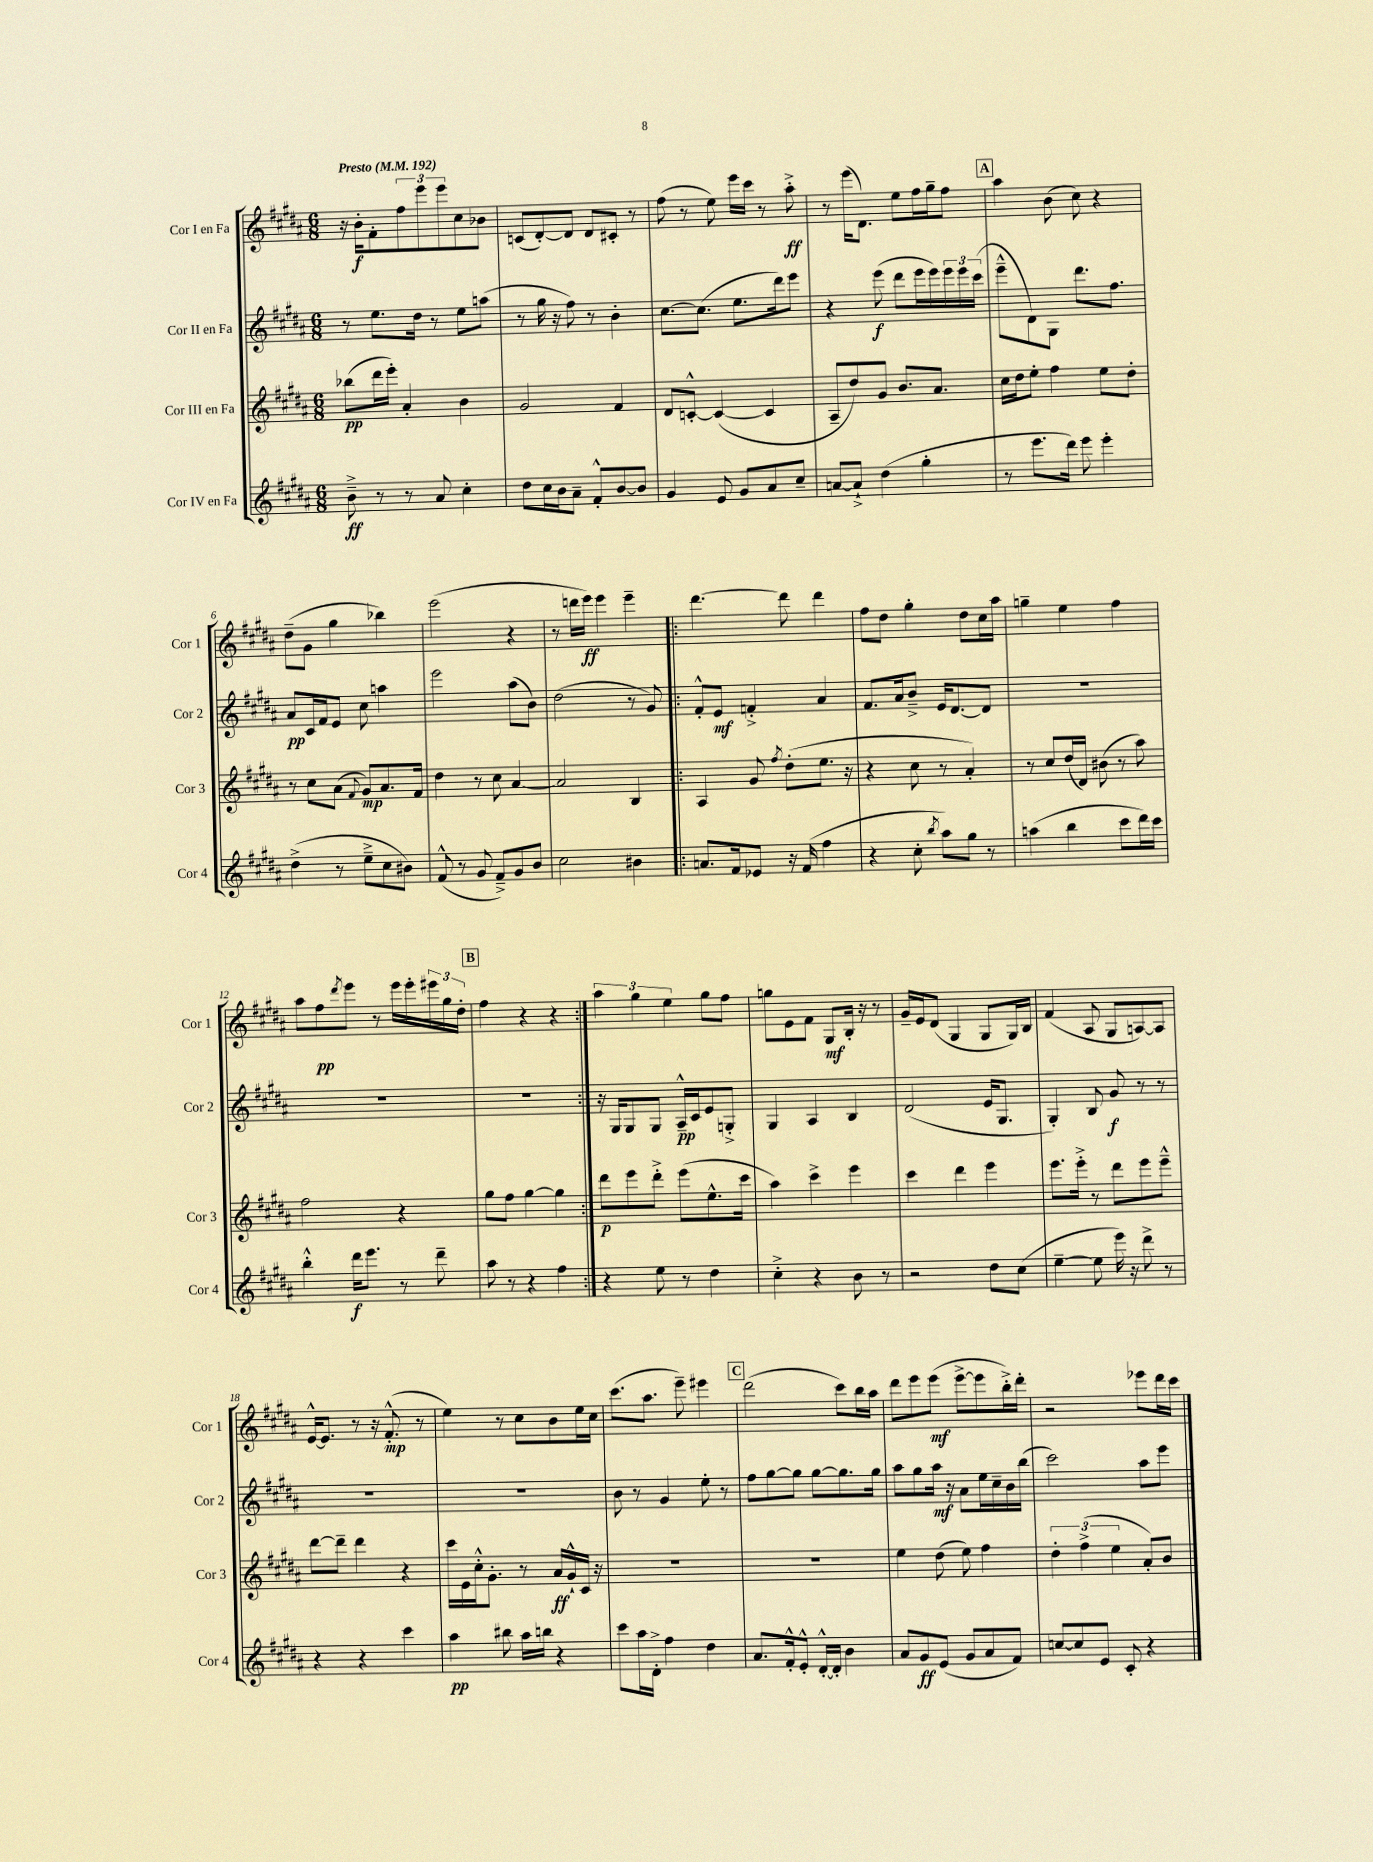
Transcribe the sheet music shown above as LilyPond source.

<<
\new StaffGroup <<
\new Staff = "s0" \with { instrumentName = "Cor I en Fa" shortInstrumentName = "Cor 1" } {
    \clef treble \key b \major \numericTimeSignature \time 6/8 \tempo "Presto" 4 = 192
    r16 b'16-.\f fis'8-. \tuplet 3/2 { fis''8 e'''8 e'''8 } cis''8 bes'8 |
    c'8( dis'8~-.) dis'8 dis'8 cis'8-. r8 |
    fis''8( r8 e''8) e'''16 cis'''16 r8 ais''8-.->\ff |
    r8 e'''16( dis'8.) e''8 fis''16 gis''16-- fis''8 |
    \mark \markup { \box "A" } ais''4 b'8( cis''8) r4 |
    dis''8--( gis'8 gis''4 bes''4) |
    e'''2( r4 |
    r8 d'''16 e'''16\ff) e'''4 e'''4-- |
    \repeat volta 2 { dis'''4.~ dis'''8 dis'''4 |
    fis''8 dis''8 gis''4-. dis''8 cis''16 ais''16 |
    g''4-- e''4 fis''4 |
    ais''8 fis''8\pp \acciaccatura { dis'''8 } e'''8 r8 e'''16 e'''16-. \tuplet 3/2 { eis'''16 gis''16 dis''16-. } |
    \mark \markup { \box "B" } fis''4 r4 r4 | }
    \tuplet 3/2 { ais''4 gis''4 e''4 } gis''8 fis''8 |
    g''8 e'8 fis'8 gis8\mf b16-. r16 r8 |
    gis'16-- e'16 dis'8( gis4 gis8 gis16) b16 |
    fis'4( ais8 gis8 a8~) a8 |
    e'16~-^ e'8. r8 r16 fis'8.-.-^\mp( r8 |
    e''4) r8 cis''8 b'8 e''16 cis''16 |
    cis'''8.( ais''8. e'''8--) eis'''4 |
    \mark \markup { \box "C" } dis'''2( cis'''8) b''16 ais''16 |
    dis'''8 e'''8 e'''8\mf( e'''8~-> e'''8 b''16-.->) dis'''16-. |
    r2 ees'''8 dis'''16 cis'''16 \bar "|." |
}
\new Staff = "s1" \with { instrumentName = "Cor II en Fa" shortInstrumentName = "Cor 2" } {
    \clef treble \key b \major \numericTimeSignature \time 6/8
    r8 e''8. dis''16 r8 e''8 a''8( |
    r8 gis''16 r16 fis''8) r8 b'4-. |
    cis''8.~ cis''8.( e''8. dis'''16) e'''8 |
    r4 e'''8\f( dis'''8 e'''16 e'''16) \tuplet 3/2 { e'''16 e'''16 cis'''16( } |
    \mark \markup { \box "A" } e'''8---^ dis'8) gis8 dis'''8. fis''8. |
    ais'8\pp cis'16 fis'16 e'8 cis''8 a''4 |
    e'''2 ais''8( b'8) |
    dis''2( r8 gis'8) |
    \repeat volta 2 { fis'8-.-^ e'8\mf f'4-.-> ais'4 |
    fis'8. ais'16 b'8---> e'16 dis'8.~ dis'8 |
    R2. |
    R2. |
    \mark \markup { \box "B" } R2. | }
    r16 gis16 gis8 gis8 ais16---^\pp cis'16 e'8 g8-.-> |
    gis4 ais4 b4 |
    dis'2( e'16 gis8. |
    gis4-.) b8 gis'8\f r8 r8 |
    R2. |
    R2. |
    b'8 r8 gis'4 e''8-. r8 |
    \mark \markup { \box "C" } fis''8 gis''8~ gis''8 gis''8~ gis''8. gis''16 |
    ais''8 gis''8 ais''16\mf r16 ais'8 e''16 cis''16-- b'16 b''16( |
    cis'''2) ais''8 e'''8 \bar "|." |
}
\new Staff = "s2" \with { instrumentName = "Cor III en Fa" shortInstrumentName = "Cor 3" } {
    \clef treble \key b \major \numericTimeSignature \time 6/8
    bes''8\pp( dis'''16 e'''16-.) ais'4-. b'4 |
    gis'2 fis'4 |
    dis'8 c'8~-.-^ c'4~( c'4 |
    ais8-- dis''8) gis'8 b'8. ais'8. |
    \mark \markup { \box "A" } cis''16 dis''16 e''8-. fis''4 e''8 dis''8-. |
    r8 cis''8 ais'8( \appoggiatura { fis'8 } gis'8\mp) ais'8. fis'16 |
    dis''4 r8 cis''8 ais'4~ |
    ais'2 b4 |
    \repeat volta 2 { ais4 gis'8 \acciaccatura { fis''8 } dis''8-.( e''8. r16 |
    r4 cis''8 r8 ais'4-.) |
    r8 cis''8 dis''16( dis'16) bis'8( r8 ais''8) |
    fis''2 r4 |
    \mark \markup { \box "B" } gis''8 fis''8 gis''4~ gis''4 | }
    dis'''8\p e'''8 dis'''8-.-> e'''8( e''8.-^ cis'''16 |
    ais''4) cis'''4-> e'''4 |
    cis'''4 dis'''4 e'''4 |
    e'''8. e'''16-.-> r8 dis'''8 e'''8 e'''8---^ |
    dis'''8~ dis'''8-- dis'''4 r4 |
    cis'''16 e'16 cis''16-.-^ gis'8.-. r8 ais'16\ff gis'16-!-^ cis'16 r16 |
    R2. |
    \mark \markup { \box "C" } R2. |
    e''4 dis''8( e''8) fis''4 |
    \tuplet 3/2 { dis''4-. fis''4->( e''4 } ais'8-.) b'8 \bar "|." |
}
\new Staff = "s3" \with { instrumentName = "Cor IV en Fa" shortInstrumentName = "Cor 4" } {
    \clef treble \key b \major \numericTimeSignature \time 6/8
    b'8--->\ff r8 r8 ais'8 cis''4-. |
    dis''8 cis''16 b'16 ais'8-- fis'8-.-^ b'8~ b'8 |
    gis'4 e'8 gis'8 ais'8 cis''8-- |
    a'8~ a'8-!-> dis''4( gis''4-. |
    \mark \markup { \box "A" } r8 e'''8. dis'''16) e'''8 e'''4-. |
    dis''4->( r8 e''8---> cis''8 bis'8) |
    fis'8-^( r8 gis'8 fis'8--->) gis'8 b'8 |
    cis''2 bis'4 |
    \repeat volta 2 { a'8. fis'16 ees'8 r16 fis'16( fis''4 |
    r4 cis''8-. \acciaccatura { b''8 } ais''8) gis''8 r8 |
    a''4( b''4 cis'''8 dis'''16) cis'''16 |
    b''4-.-^ dis'''16\f e'''8. r8 dis'''8-- |
    \mark \markup { \box "B" } ais''8 r8 r4 fis''4 | }
    r4 e''8 r8 dis''4 |
    cis''4-.-> r4 b'8 r8 |
    r2 dis''8 cis''8( |
    e''4~-- e''8 e'''16) r16 dis'''8-> r8 |
    r4 r4 cis'''4 |
    ais''4\pp bis''8 ais''16 b''16 r4 |
    cis'''8 ais''16 dis'16-.-> fis''4 dis''4 |
    \mark \markup { \box "C" } ais'8. fis'16-.-^ e'8-.-^ dis'16~-.-^ dis'16-. b'4 |
    ais'8 gis'8\ff e'8( gis'8 ais'8 fis'8) |
    c''8~ c''8 e'8 cis'8-. r4 \bar "|." |
}
>>
>>
